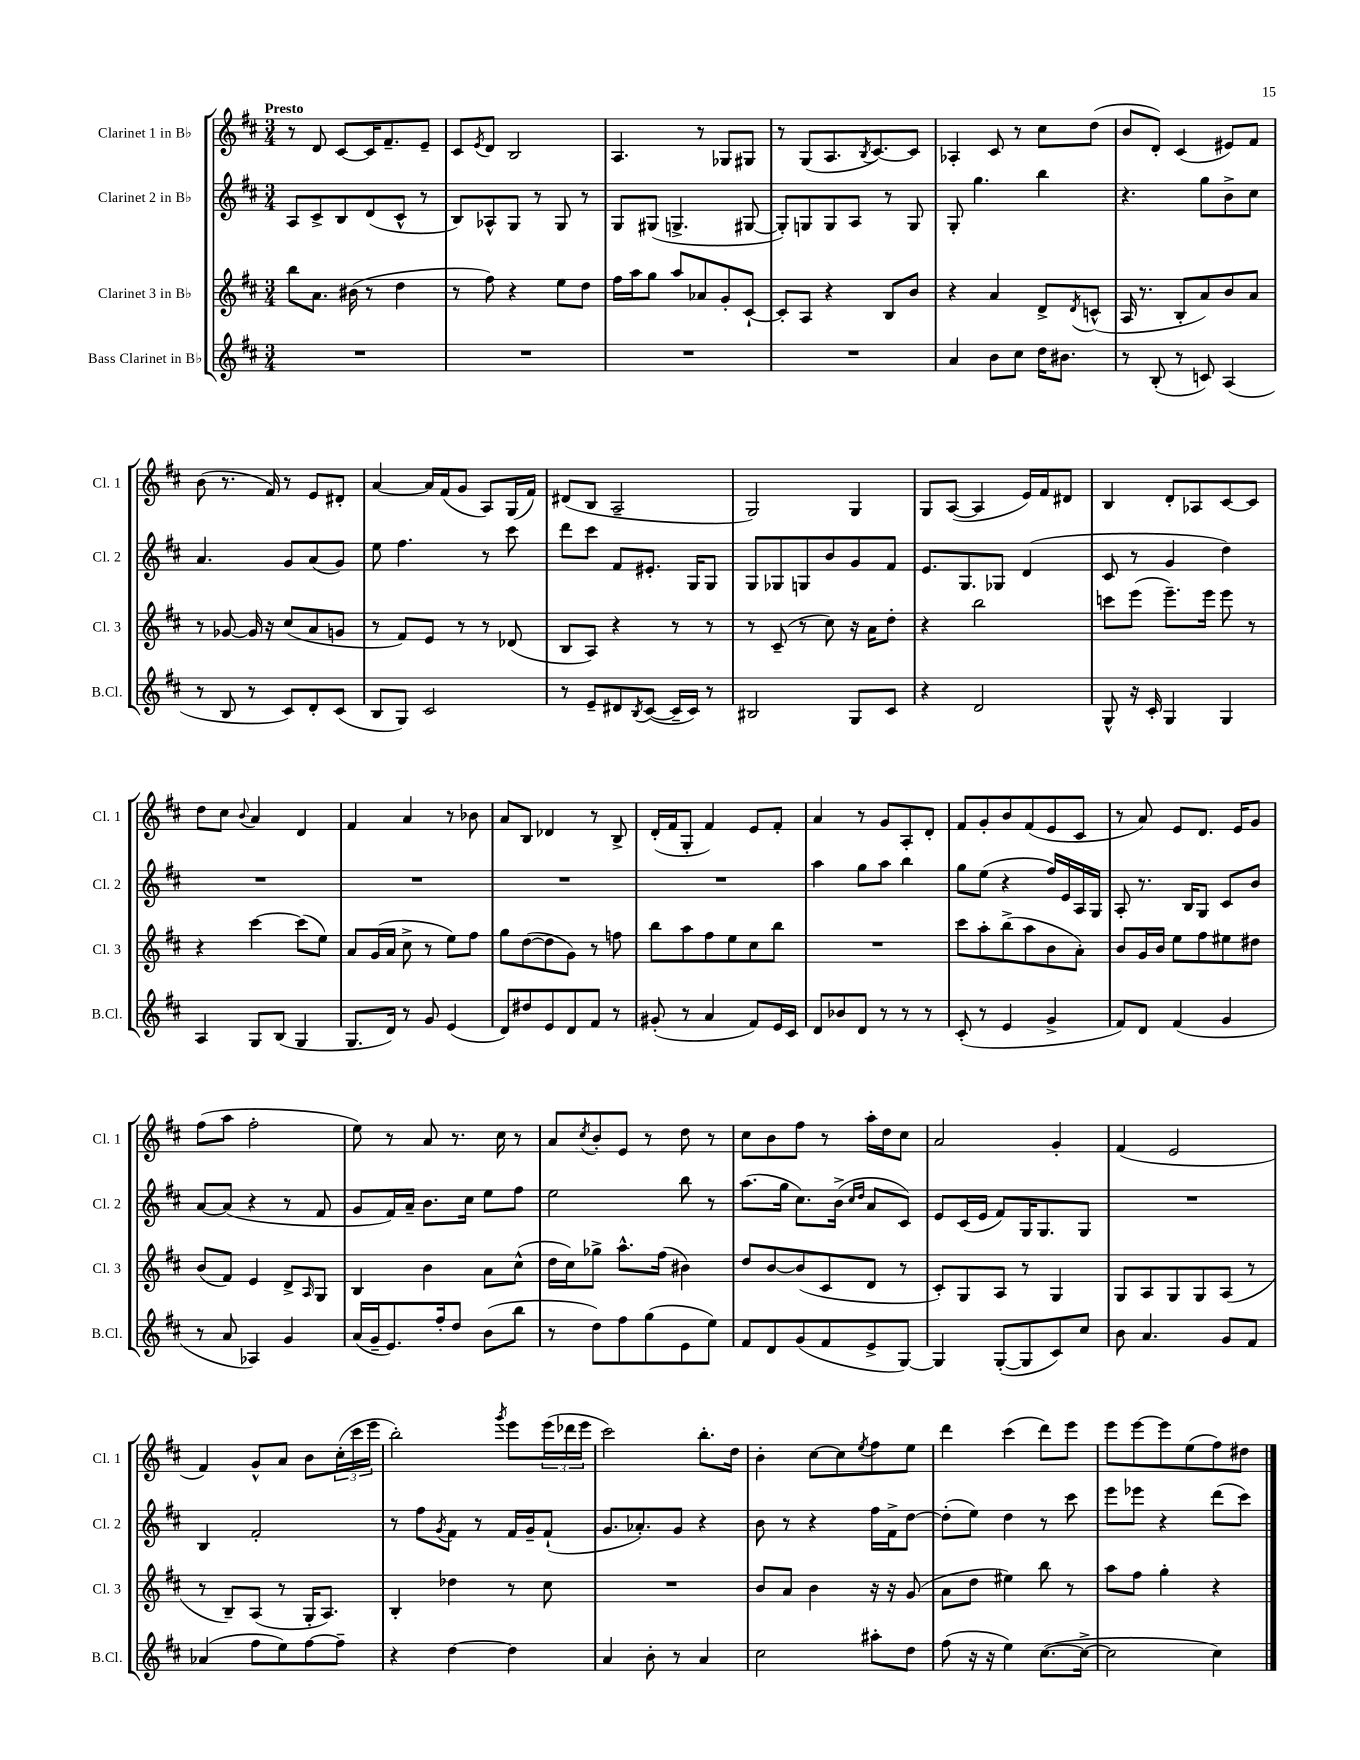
<<
\new StaffGroup <<
\new Staff = "s0" \with { instrumentName = "Clarinet 1 in Bb" shortInstrumentName = "Cl. 1" } {
    \clef treble \key d \major \numericTimeSignature \time 3/4 \tempo "Presto"
    r8 d'8 cis'8~ cis'16 fis'8.-- e'8-- |
    cis'8 \acciaccatura { e'8 } d'8 b2 |
    a4. r8 ges8 gis8 |
    r8 g8( a8. \acciaccatura { b8 } cis'8.~) cis'8 |
    aes4-. cis'8 r8 cis''8 d''8( |
    b'8 d'8-.) cis'4( eis'8) fis'8 |
    b'8( r8. fis'16) r8 e'8 dis'8-. |
    a'4~ a'16 fis'16( g'8 a8) g16( fis'16) |
    dis'8( b8 a2-- |
    g2) g4 |
    g8 a8~( a4 e'16) fis'16 dis'8 |
    b4 d'8-. aes8 cis'8~ cis'8 |
    d''8 cis''8 \appoggiatura { b'8 } a'4 d'4 |
    fis'4 a'4 r8 bes'8 |
    a'8 b8 des'4 r8 b8-> |
    d'16-.( fis'16 g8-. fis'4) e'8 fis'8-. |
    a'4 r8 g'8 a8-. d'8-. |
    fis'8 g'8-. b'8 fis'8( e'8 cis'8 |
    r8 a'8) e'8 d'8. e'16 g'8 |
    fis''8( a''8 fis''2-. |
    e''8) r8 a'8 r8. cis''16 r8 |
    a'8 \acciaccatura { cis''8 } b'8-. e'8 r8 d''8 r8 |
    cis''8 b'8 fis''8 r8 a''16-. d''16 cis''8 |
    a'2 g'4-. |
    fis'4( e'2 |
    fis'4) g'8-^ a'8 b'8 \tuplet 3/2 { cis''16-.( cis'''16 e'''16 } |
    b''2-.) \acciaccatura { g'''8 } e'''8 \tuplet 3/2 { e'''16( des'''16 e'''16 } |
    cis'''2) b''8.-. d''16 |
    b'4-. cis''8~ cis''8 \acciaccatura { e''8 } fis''8 e''8 |
    d'''4 cis'''4( d'''8) e'''8 |
    e'''8 e'''8~ e'''8 e''8( fis''8) dis''8 \bar "|." |
}
\new Staff = "s1" \with { instrumentName = "Clarinet 2 in Bb" shortInstrumentName = "Cl. 2" } {
    \clef treble \key d \major \numericTimeSignature \time 3/4
    a8 cis'8-> b8 d'8( cis'8-^ r8 |
    b8) aes8-^ g8 r8 g8 r8 |
    g8 gis8( g4.-> gis8~ |
    gis8-.) g8 g8 a8 r8 g8 |
    g8-. g''4. b''4 |
    r4. g''8 b'8-> cis''8 |
    a'4. g'8 a'8( g'8) |
    e''8 fis''4. r8 cis'''8 |
    d'''8 cis'''8 fis'8 eis'8.-. g16 g8 |
    g8 ges8 g8 b'8 g'8 fis'8 |
    e'8. g8. ges8 d'4( |
    cis'8 r8 g'4 d''4) |
    R2. |
    R2. |
    R2. |
    R2. |
    a''4 g''8 a''8 b''4 |
    g''8 e''8( r4 fis''16) e'16 a16 g16 |
    a8-. r8. b16 g8 cis'8 b'8 |
    a'8~ a'8( r4 r8 fis'8 |
    g'8 fis'16) a'16-- b'8. cis''16 e''8 fis''8 |
    e''2 b''8 r8 |
    a''8.( g''16 cis''8.) b'16->( \grace { cis''16 d''16 } a'8 cis'8) |
    e'8 cis'16( e'16 fis'8) g16 g8. g8 |
    R2. |
    b4 fis'2-. |
    r8 fis''8 \acciaccatura { g'8 } fis'8 r8 fis'16 g'16-- fis'8-!( |
    g'8. aes'8.-.) g'8 r4 |
    b'8 r8 r4 fis''16 fis'16-> d''8~ |
    d''8-.( e''8) d''4 r8 cis'''8 |
    e'''8 ees'''8 r4 d'''8( cis'''8) \bar "|." |
}
\new Staff = "s2" \with { instrumentName = "Clarinet 3 in Bb" shortInstrumentName = "Cl. 3" } {
    \clef treble \key d \major \numericTimeSignature \time 3/4
    b''8 a'8. bis'16( r8 d''4 |
    r8 fis''8) r4 e''8 d''8 |
    fis''16 a''16 g''8 a''8 aes'8 g'8-. cis'8~-! |
    cis'8-. a8 r4 b8 b'8 |
    r4 a'4 d'8-> \acciaccatura { d'8 } c'8-^( |
    a16 r8. b8-. a'8) b'8 a'8 |
    r8 ges'8~ ges'16 r16 cis''8( a'8 g'8 |
    r8 fis'8) e'8 r8 r8 des'8( |
    b8 a8) r4 r8 r8 |
    r8 cis'8--( r8 cis''8) r16 a'16 d''8-. |
    r4 b''2 |
    c'''8 e'''8( e'''8.--) e'''16 e'''8 r8 |
    r4 cis'''4~ cis'''8( e''8) |
    a'8 g'16( a'16 cis''8-> r8 e''8) fis''8 |
    g''8 d''8~( d''8 g'8) r8 f''8 |
    b''8 a''8 fis''8 e''8 cis''8 b''8 |
    R2. |
    cis'''8 a''8-. b''8->( a''8 b'8 a'8-.) |
    b'8 g'16 b'16 e''8 fis''8 eis''8 dis''8 |
    b'8( fis'8) e'4 d'8-> \grace { a16 } g8 |
    b4 b'4 a'8 cis''8-^( |
    d''16 cis''16) ges''8-> a''8.-^ fis''16( bis'4) |
    d''8 b'8~ b'8( cis'8 d'8 r8 |
    cis'8-.) g8 a8 r8 g4 |
    g8 a8 g8 g8 a8( r8 |
    r8 b8--) a8( r8 g16-. a8.) |
    b4-. des''4 r8 cis''8 |
    R2. |
    b'8 a'8 b'4 r16 r16 g'8( |
    a'8 d''8 eis''4) b''8 r8 |
    a''8 fis''8 g''4-. r4 \bar "|." |
}
\new Staff = "s3" \with { instrumentName = "Bass Clarinet in Bb" shortInstrumentName = "B.Cl." } {
    \clef treble \key d \major \numericTimeSignature \time 3/4
    R2. |
    R2. |
    R2. |
    R2. |
    a'4 b'8 cis''8 d''16 bis'8. |
    r8 b8-.( r8 c'8) a4( |
    r8 b8 r8 cis'8) d'8-. cis'8( |
    b8 g8) cis'2 |
    r8 e'8-- dis'8 \acciaccatura { b8 } cis'8~( cis'16-- cis'16) r8 |
    bis2 g8 cis'8 |
    r4 d'2 |
    g8-^ r16 cis'16-. g4 g4 |
    a4 g8 b8( g4 |
    g8. d'16) r8 g'8 e'4( |
    d'8) dis''8 e'8 d'8 fis'8 r8 |
    gis'8-.( r8 a'4 fis'8) e'16 cis'16 |
    d'8 bes'8 d'8 r8 r8 r8 |
    cis'8-.( r8 e'4 g'4-> |
    fis'8) d'8 fis'4( g'4 |
    r8 a'8 aes4) g'4 |
    a'16( g'16-- e'8.) fis''16-. d''8 b'8( b''8 |
    r8 d''8) fis''8 g''8( e'8 e''8) |
    fis'8 d'8 g'8( fis'8 e'8-> g8~) |
    g4 g8~-.( g8 cis'8) cis''8 |
    b'8 a'4. g'8 fis'8 |
    aes'4( fis''8 e''8) fis''8~ fis''8-- |
    r4 d''4~ d''4 |
    a'4 b'8-. r8 a'4 |
    cis''2 ais''8-. d''8 |
    fis''8( r16 r16 e''4) cis''8.~( cis''16~-> |
    cis''2 cis''4) \bar "|." |
}
>>
>>
\layout { \context { \Score \remove "Bar_number_engraver" } }
